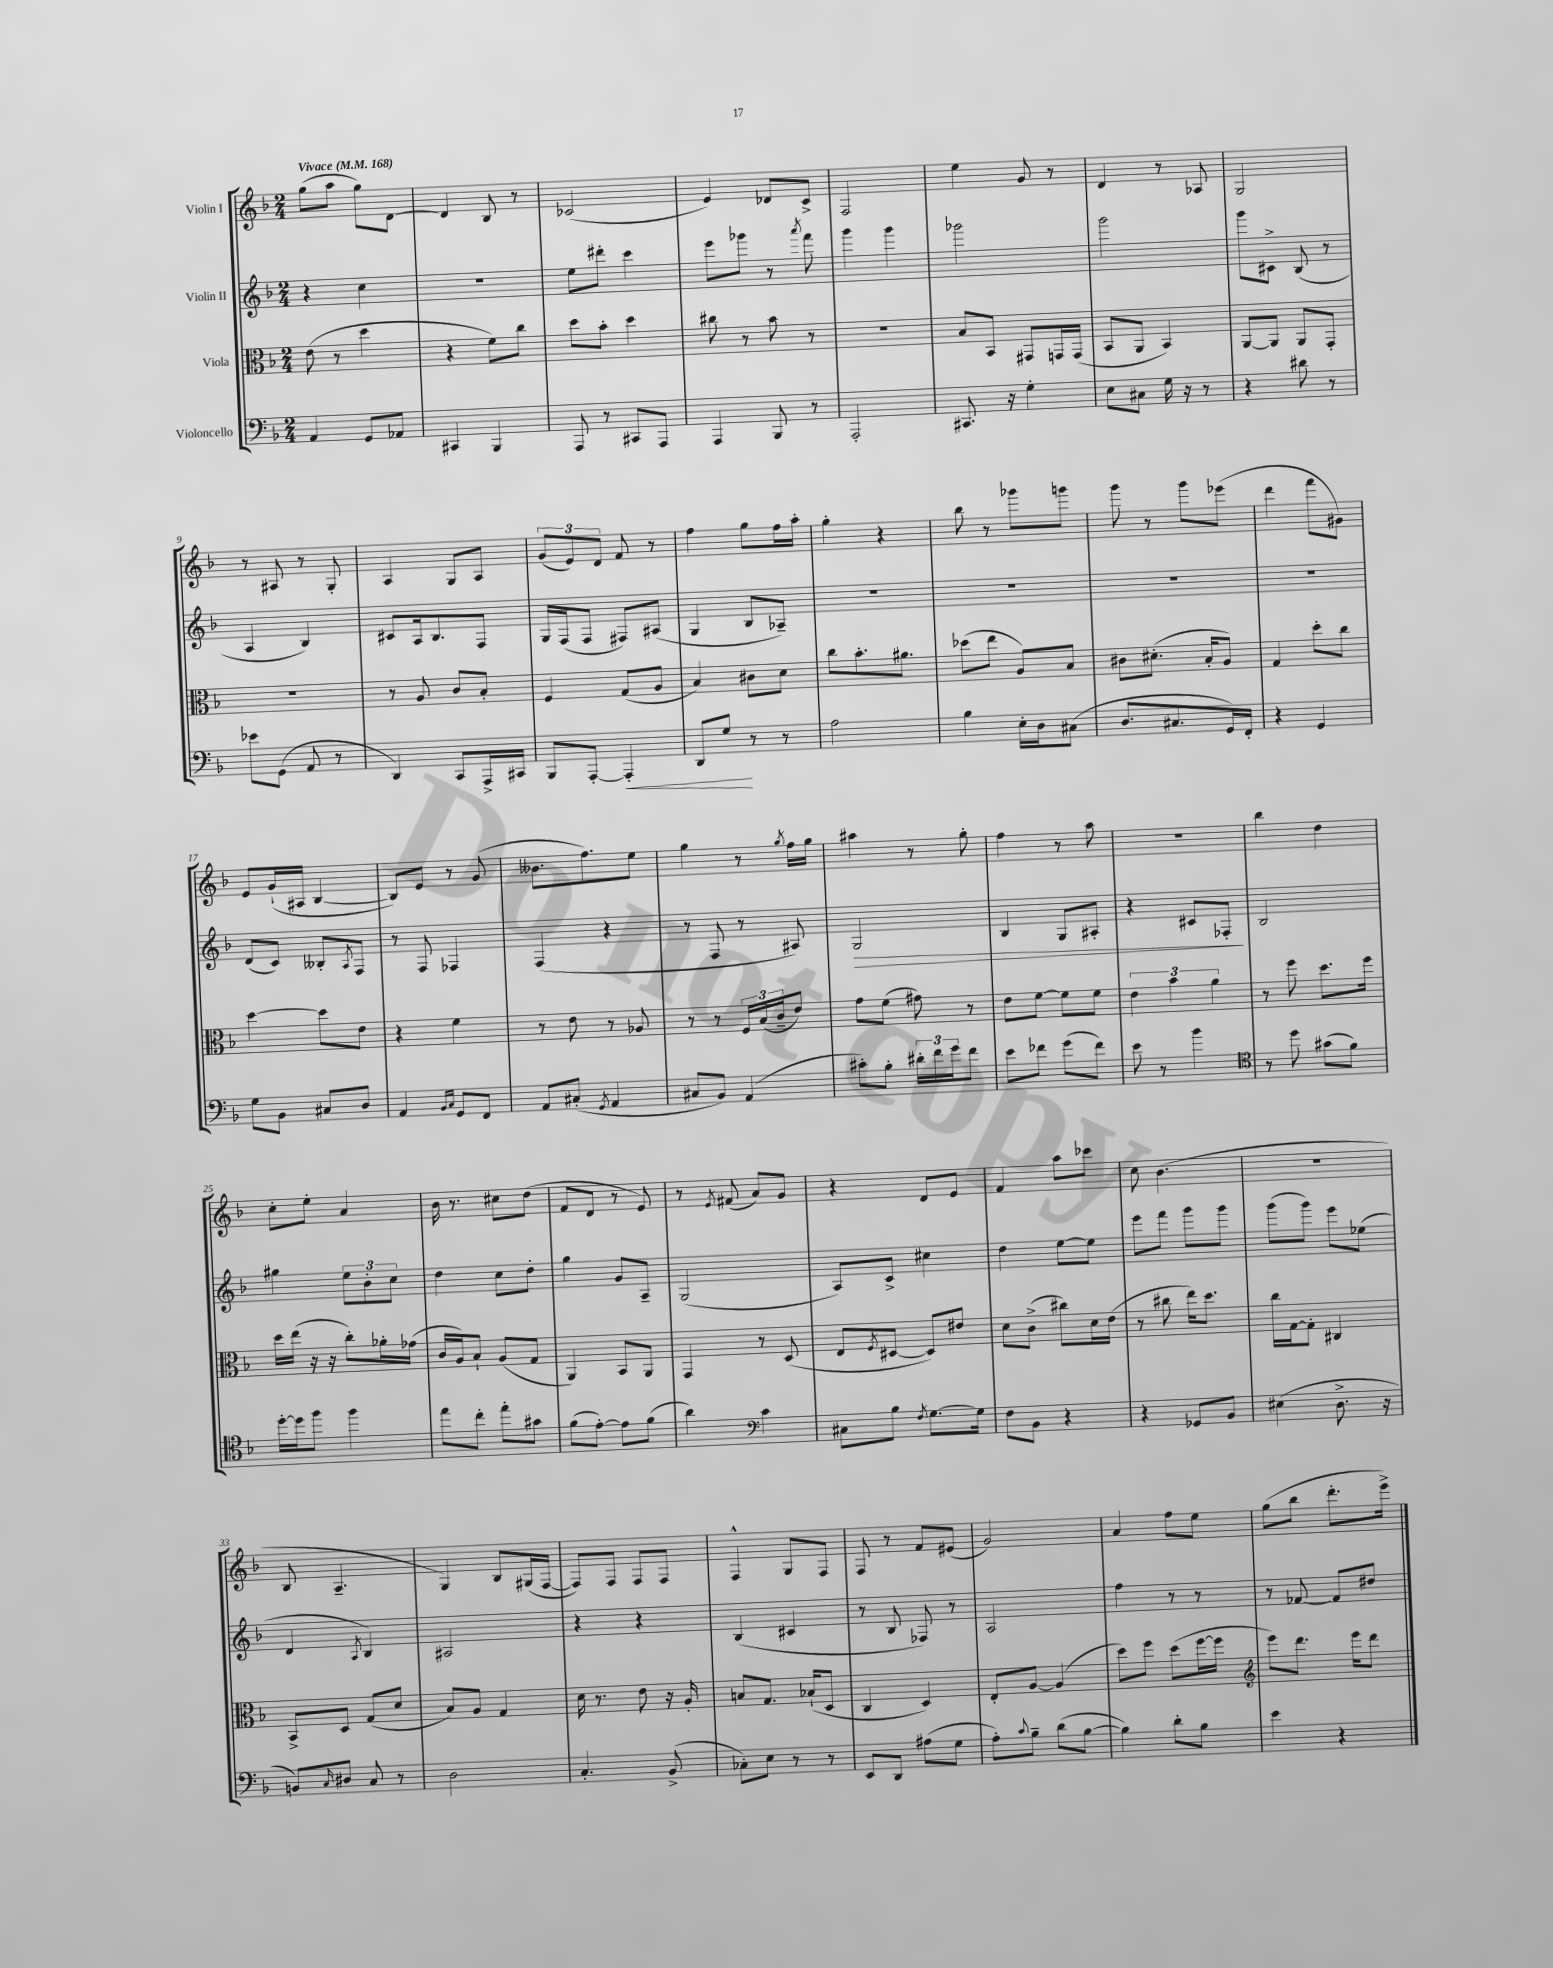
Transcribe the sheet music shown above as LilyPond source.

<<
\new StaffGroup <<
\new Staff = "s0" \with { instrumentName = "Violin I" } {
    \clef treble \key f \major \numericTimeSignature \time 2/4 \tempo "Vivace" 4 = 168
    g''8( a''8 g''8) d'8~ |
    d'4 bes8 r8 |
    ces'2( |
    e'4) des'8 c'8-> |
    f2 |
    e''4 g'8 r8 |
    d'4 r8 aes8 |
    g2 |
    r8 ais8 r8 g8-. |
    a4 g8 a8 |
    \tuplet 3/2 { g'8( e'8) d'8 } f'8 r8 |
    f''4 g''8 f''16 a''16-. |
    g''4-. r4 |
    bes''8 r8 ges'''8 g'''8 |
    g'''8 r8 g'''8 ees'''8( |
    d'''4 f'''8 gis'8) |
    e'8 g'16-!( ais16 bes4~ |
    bes8) e'8 r8 g'8( |
    beses'8. f''8.) e''8 |
    g''4 r8 \acciaccatura { g''8 } f''16 g''16 |
    ais''4 r8 g''8-. |
    f''4 r8 a''8 |
    r2 |
    bes''4 d''4 |
    c''8-. e''8-. a'4 |
    bes'16 r8. cis''8 d''8( |
    f'8 d'8 r8 e'8) |
    r8 \acciaccatura { e'8 } fis'8( a'8) g'8 |
    r4 d'8 e'8 |
    f'4 a''8 ces'''8 |
    c''8 bes'4.( |
    r2 |
    bes8 a4.-- |
    g4) bes8 gis16( f16~ |
    f8) f8 f8 f8 |
    f4-^ g8 f8 |
    f8 r8 f'8 eis'8( |
    g'2) |
    a'4 f''8 e''8 |
    g''8( bes''8 d'''8.-. e'''16->) \bar "|." |
}
\new Staff = "s1" \with { instrumentName = "Violin II" } {
    \clef treble \key f \major \numericTimeSignature \time 2/4
    r4 c''4 |
    r2 |
    e''8 dis'''8-. c'''4 |
    e'''8 ges'''8 r8 \acciaccatura { a'''8 } f'''8 |
    g'''4 g'''4 |
    ges'''2 |
    g'''2 |
    g'''8 cis'8-> bes8( r8 |
    a4 bes4) |
    cis'8 a16 bes8. f8 |
    g16 f16( f8 fis8) ais8( |
    g4 bes8 aes8--) |
    R2 |
    R2 |
    R2 |
    R2 |
    d'8( c'8) beses8-. \acciaccatura { a8 } f8 |
    r8 f8 fes4 |
    f4( r4 |
    r8 f8 r8 ais8) |
    g2\> |
    bes4 g8 ais8-. |
    r4 cis'8 fes8-.\! |
    bes2 |
    gis''4 \tuplet 3/2 { e''8 bes'8-. c''8 } |
    d''4 c''8 d''8-. |
    g''4 g'8 a8-- |
    g2( |
    a8) c'8-> cis''4 |
    d''4 e''8~ e''8 |
    e'''8 f'''8 g'''8 g'''8 |
    g'''8( g'''8) e'''8 ees''8( |
    d'4 \acciaccatura { a8 } bes4) |
    ais2 |
    r4 r4 |
    bes4( cis'4 |
    r8 bes8 fes8) r8 |
    a2 |
    f''4 r8 r8 |
    r8 fes'8~ fes'8 dis''8 \bar "|." |
}
\new Staff = "s2" \with { instrumentName = "Viola" } {
    \clef alto \key f \major \numericTimeSignature \time 2/4
    e'8( r8 d''4 |
    r4 f'8) c''8 |
    d''8 bes'8-. d''4 |
    cis''8 r8 bes'8 r8 |
    R2 |
    bes8 bes,8 gis,8 g,16 g,16( |
    bes,8 a,8 bes,4) |
    a,8~ a,8 a,8 g,8-. |
    r2 |
    r8 a8 c'8 bes8-. |
    f4 g8( a8 |
    bes4) cis'8 d'8 |
    c''8 bes'8.-. ais'8. |
    des''8( e''8 a8) bes8 |
    cis'8 dis'8.-.( bes16-. a8) |
    g4 d''8-. c''8 |
    d''4~ d''8 e'8 |
    r4 f'4 |
    r8 e'8 r8 aes8 |
    r8 r8 \tuplet 3/2 { f16 bes16( c'16-- } e'8) |
    g'8 f'8( gis'8) r8 |
    e'8 f'8~ f'8 f'8 |
    \tuplet 3/2 { e'4 bes'4 a'4 } |
    r8 f''8 d''8. f''16 |
    d''16 e''16( r16 r16 c''8-.) aes'16-. ges'16( |
    c'16 a16) bes8-! a8( g8 |
    a,4) bes,8 a,8 |
    g,4 r8 d8( |
    e8 \acciaccatura { f8 } dis8~ dis8) eis'8 |
    d'8 c'8->( cis''8) d'16 e'16( |
    r8 cis''8 e''16) d''8. |
    c''16 g16~ g8-. cis4 |
    bes,8-> d8 g8( d'8 |
    bes8) a8 g4 |
    d'16 r8. e'8 r16 a16-. |
    b8 g8. bes16-!( d8 |
    c4 d4) |
    e8-. a8~ a4( |
    d''8) f''8 d''8( f''16~ f''16 |
    \clef treble e'''8) d'''8. e'''16 d'''8 \bar "|." |
}
\new Staff = "s3" \with { instrumentName = "Violoncello" } {
    \clef bass \key f \major \numericTimeSignature \time 2/4
    a,4 g,8 aes,8 |
    cis,4 bes,,4 |
    a,,8 r8 cis,8 a,,8 |
    a,,4 bes,,8 r8 |
    a,,2-. |
    cis,8. r16 g4-. |
    e8 cis8 g16 r16 r8 |
    r4 dis'8 r8 |
    ees'8 g,8( a,8 r8 |
    d,4) c,8 a,,16-> cis,16 |
    bes,,8 a,,8~-. a,,4-.\< |
    d,8 g8\! r8 r8 |
    a2 |
    bes4 e16-. d16 cis8( |
    d8. cis8. g,16) f,16-. |
    r4 g,4 |
    g8 bes,8 cis8 d8 |
    a,4 \grace { bes,16 c16 } g,8 f,8 |
    a,8 cis8-.( \acciaccatura { g,8 } a,4 |
    cis8 bes,8) a,4( |
    cis'8-.) bes8-. \tuplet 3/2 { dis'16-. f'16 g'16 } f'8 |
    e'8 fes'8 g'8( fes'8) |
    e'8 r8 bes'4 |
    \clef tenor r8 d''8 gis'8( f'8) |
    d''16~-. d''16 f''8 f''4 |
    e''8 c''8-. e''8-. gis'8 |
    f'8( e'8~-.) e'8 f'8( |
    a'4) \clef bass c'4 |
    cis8 bes8 \acciaccatura { f8 } g8.~ g16 |
    f8 bes,8 r4 |
    r4 ges,8 bes,8 |
    eis4( d8.-> r16 |
    b,8) \grace { c16 } dis8 c8 r8 |
    d2 |
    c4.-. bes,8->( |
    ces8-.) e8 r8 r8 |
    e,8 d,8 ais8( g8 |
    a8-.) \appoggiatura { c'8 } bes8-- d'8( bes8~ |
    bes4) d'8-. bes8 |
    e'4 r4 \bar "|." |
}
>>
>>
